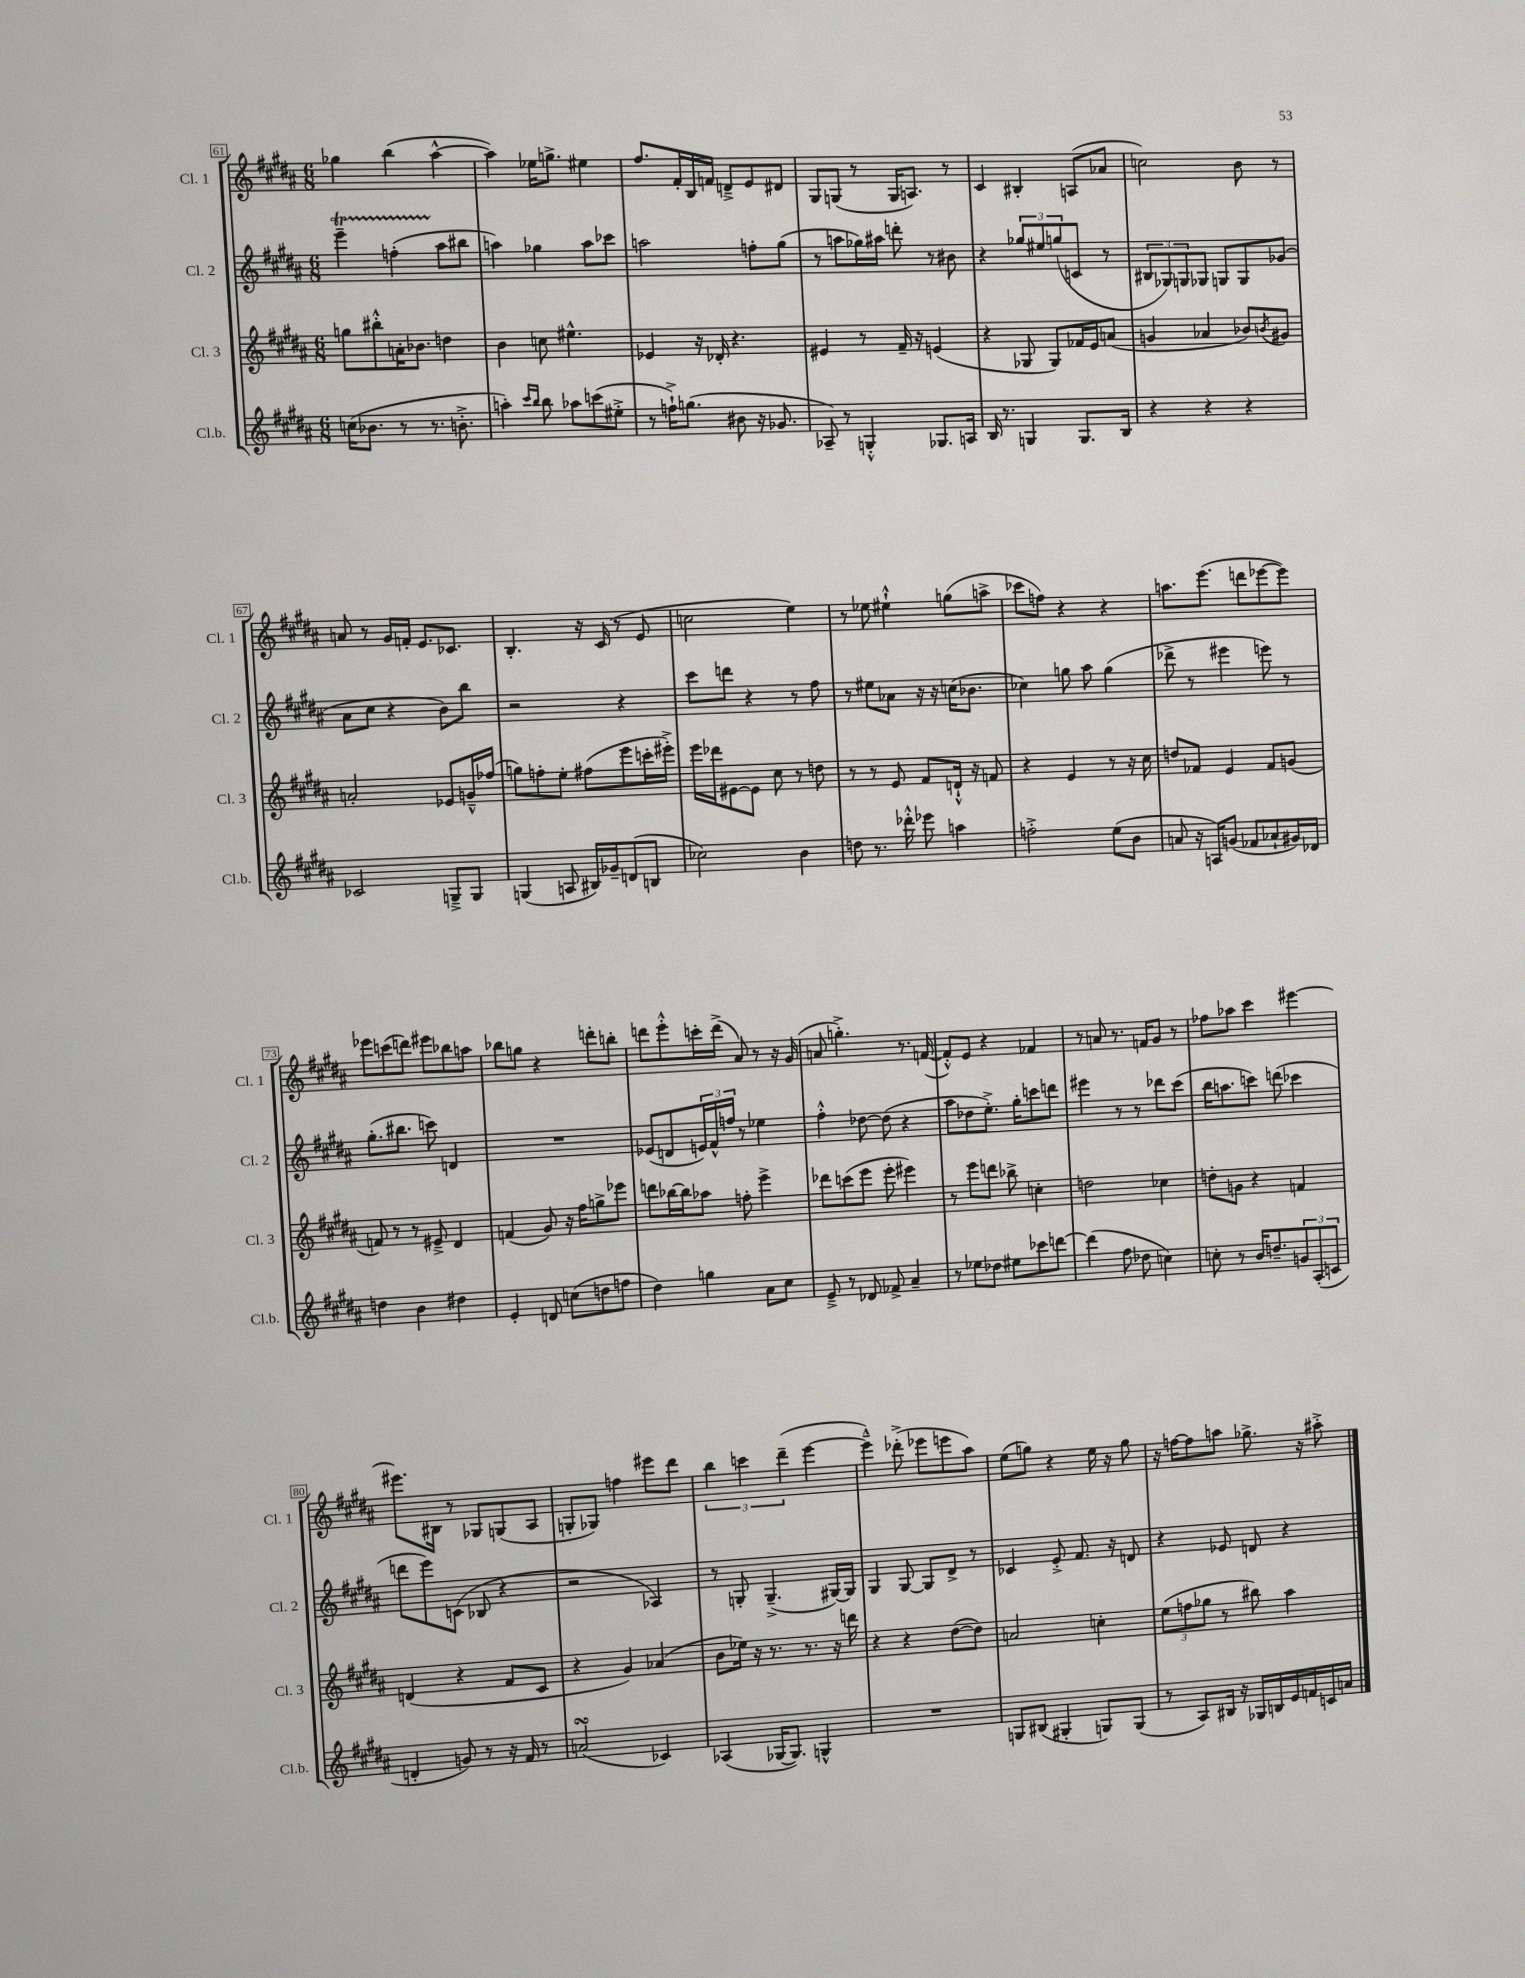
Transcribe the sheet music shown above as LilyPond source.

<<
\new StaffGroup <<
\new Staff = "s0" \with { instrumentName = "Cl. 1" shortInstrumentName = "Cl. 1" } {
    \clef treble \key b \major \numericTimeSignature \time 6/8
    ges''4 b''4( ais''4~-^ |
    ais''4) ees''16 g''8.-> eis''4 |
    fis''8. fis'16-. b16 f'16 d'8---> e'8 dis'8 |
    gis8 g8( r8 g16 a8.) r8 |
    cis'4 bis4-. a8( aes'8 |
    c''2) b'8 r8 |
    a'8 r8 gis'16 f'16-. e'8. ces'8. |
    b4.-. r16 cis'16( r8 e'8 |
    c''2 e''4) |
    r8 ees''8 eis''4-!-^ g''8( a''8-> |
    ces'''8 f''8) r4 r4 |
    a''8. e'''8.( d'''8 ees'''8~ ees'''8) |
    ees'''8 c'''8( d'''8) eis'''8 bes''8 a''8 |
    bes''8 g''8 r4 d'''8-. b''8-. |
    d'''8 e'''8-.-^ c'''16-. d'''16->( ais'8) r8 r16 gis'16( |
    a'8 g''4.-.->) r8. f'16~( |
    f'8-.-^) e'8 r4 fes'4 |
    r8 a'8 r8. f'16 gis'8 r8 |
    fes''8 aes''8 cis'''4 eis'''4~ |
    eis'''8. bis16 r8 ges8 g8( ais8 |
    g8-. ges8) f''4 eis'''8 dis'''8 |
    \tuplet 3/2 { b''4 c'''4 dis'''4--( } e'''4~ |
    e'''4---^) des'''8-.->( ees'''8 e'''8 ais''8) |
    e''8( g''8) r4 e''16 r16 g''8 |
    r16 f''16~ f''8 a''8 ges''8.-> r16 ais''8-.-> \bar "|." |
}
\new Staff = "s1" \with { instrumentName = "Cl. 2" shortInstrumentName = "Cl. 2" } {
    \clef treble \key b \major \numericTimeSignature \time 6/8
    e'''4--\startTrillSpan f''4-.( ais''8\stopTrillSpan bis''8 |
    a''4) ges''4 a''8 ces'''8 |
    a''2 f''8-. gis''8( |
    r8 a''8 ges''16) ais''16 d'''8-. r8 bis'8 |
    r4 \tuplet 3/2 { ges''8 eis''8 g''8( } c'8 r8 |
    \tuplet 3/2 { bis8 ges8) g8 } ges8 g8 g8 ges'8( |
    ais'8 cis''8 r4 b'8) b''8 |
    r2 r4 |
    cis'''8 d'''8 r4 r8 fis''8 |
    r8 eis''8 aes'8 r16 r16 c''16( bes'8. |
    ces''4) g''8 ais''8 g''4( |
    des'''8-> r8 eis'''4 e'''8) r8 |
    gis''8.-.( bis''8. c'''8) d'4 |
    R2. |
    ees'8( d'8 \tuplet 3/2 { e'16) fis'16-^ f''16 } r8 ees''4 |
    fis''4-.-^ des''8~ des''8( r4 |
    ais''8 des''8 e''8.-.->) gis''16-. c'''8 d'''8 |
    eis'''4 r8 r8 des'''8 cis'''8( |
    b''16 a''8. c'''8) d'''8( ces'''4 |
    d'''8 e'''8) c'8( bes8 r4 |
    r2 aes4) |
    r8 g8-. g4.--->( gis16~) gis16 |
    gis4 gis8~ gis8 dis'8-> r8 |
    ces'4 e'8-.-> fis'8. r16 d'8 |
    r4 ees'8 d'8 r4 \bar "|." |
}
\new Staff = "s2" \with { instrumentName = "Cl. 3" shortInstrumentName = "Cl. 3" } {
    \clef treble \key b \major \numericTimeSignature \time 6/8
    g''8 bis''8-.-^ a'16-. bes'8. d''4 |
    b'4 c''8 eis''4.-^ |
    ees'4 r16 des'16-. r4. |
    eis'4 r8 fis'16-- r16 e'4( |
    r4 ges8 ges8) fes'16 e'16 a'8( |
    g'4 aes'4 bes'8) \acciaccatura { b'8 } gis'8 |
    a'2-. ees'8 g'16---^ fes''16( |
    g''8) f''8-. e''8-. fis''8( e'''8 c'''16-. eis'''16-.->) |
    e'''16 des'''16 eis'8~ eis'8 cis''8 r8 d''8 |
    r8 r8 e'8 fis'8 d'16-!-^ r16 f'8 |
    r4 e'4 r8 r16 cis''16 |
    d''8 fes'8 e'4 fes'8 g'8( |
    f'8) r8 r8 eis'8---> dis'4 |
    f'4( gis'8) r16 fis''16 g''8-> ees'''8 |
    d'''8 bes''16~ bes''16 aes''8 f''8-. e'''4-> |
    des'''8 c'''8( e'''8 e'''8-. eis'''4) |
    r8 e'''8 d'''8 bes''8-> c''4-. |
    d''2 ces''4 |
    d''8-. g'8 r4 f'4 |
    d'4( r4 fis'8 cis'8 |
    r4 gis'4) aes'4( |
    b'8 ees''16) r16 r8. r8. r16 d'''16 |
    r4 r4 dis''8~( dis''8) |
    a'2 c''4-. |
    \tuplet 3/2 { e''8( f''8 ges''8 } r8 bis''8) ais''4 \bar "|." |
}
\new Staff = "s3" \with { instrumentName = "Cl.b." shortInstrumentName = "Cl.b." } {
    \clef treble \key b \major \numericTimeSignature \time 6/8
    c''16( bes'8. r8 r8. b'8.-.-> |
    a''4-.) \grace { cis'''16 b''16 } b''8 aes''8 c'''8( eis''8-.-> |
    r8 f''16-!->) g''8.( bis'8 r16 ges'8. |
    aes8--) r8 g4-.-^ ges8. a16 |
    b16 r8. g4 g8. b16 |
    r4 r4 r4 |
    ces'2 g8---> g8 |
    g4( a8 bis16) ges'16-- d'8( b8 |
    ces''2) b'4 |
    d''8 r8. des'''16-.-^ ees'''8 a''4 |
    f''2-.-> e''8( b'8 |
    a'8 r16 a16) g'8( fes'8 aes'8-! gis'16) des'16 |
    d''4 b'4 dis''4 |
    e'4-. d'8 c''8( d''8 f''8 |
    dis''4) g''4 ais'8 cis''8 |
    e'8---> r8 des'8 fes'8-> ais'4-- |
    r8 ees''8 des''8 eis''8 ces'''8 d'''8~ |
    d'''4( fis''8 des''8 c''4) |
    c''8-. r8 b'16 d''8.-- \tuplet 3/2 { g'8 ais8-.( c'8 } |
    d'4-. g'8) r8 r16 fis'16 r8 |
    a'2\turn( ces'4) |
    aes4( ges16~ ges8.) g4-^ |
    R2. |
    g8 bis8( gis4-. g8) g8( |
    r8 ais8) bis16 r16 ges16 b16 e'16 f'16 c'16 a'16 \bar "|." |
}
>>
>>
\layout { \context { \Score currentBarNumber = #61 \override BarNumber.stencil = #(make-stencil-boxer 0.1 0.3 ly:text-interface::print) } }
